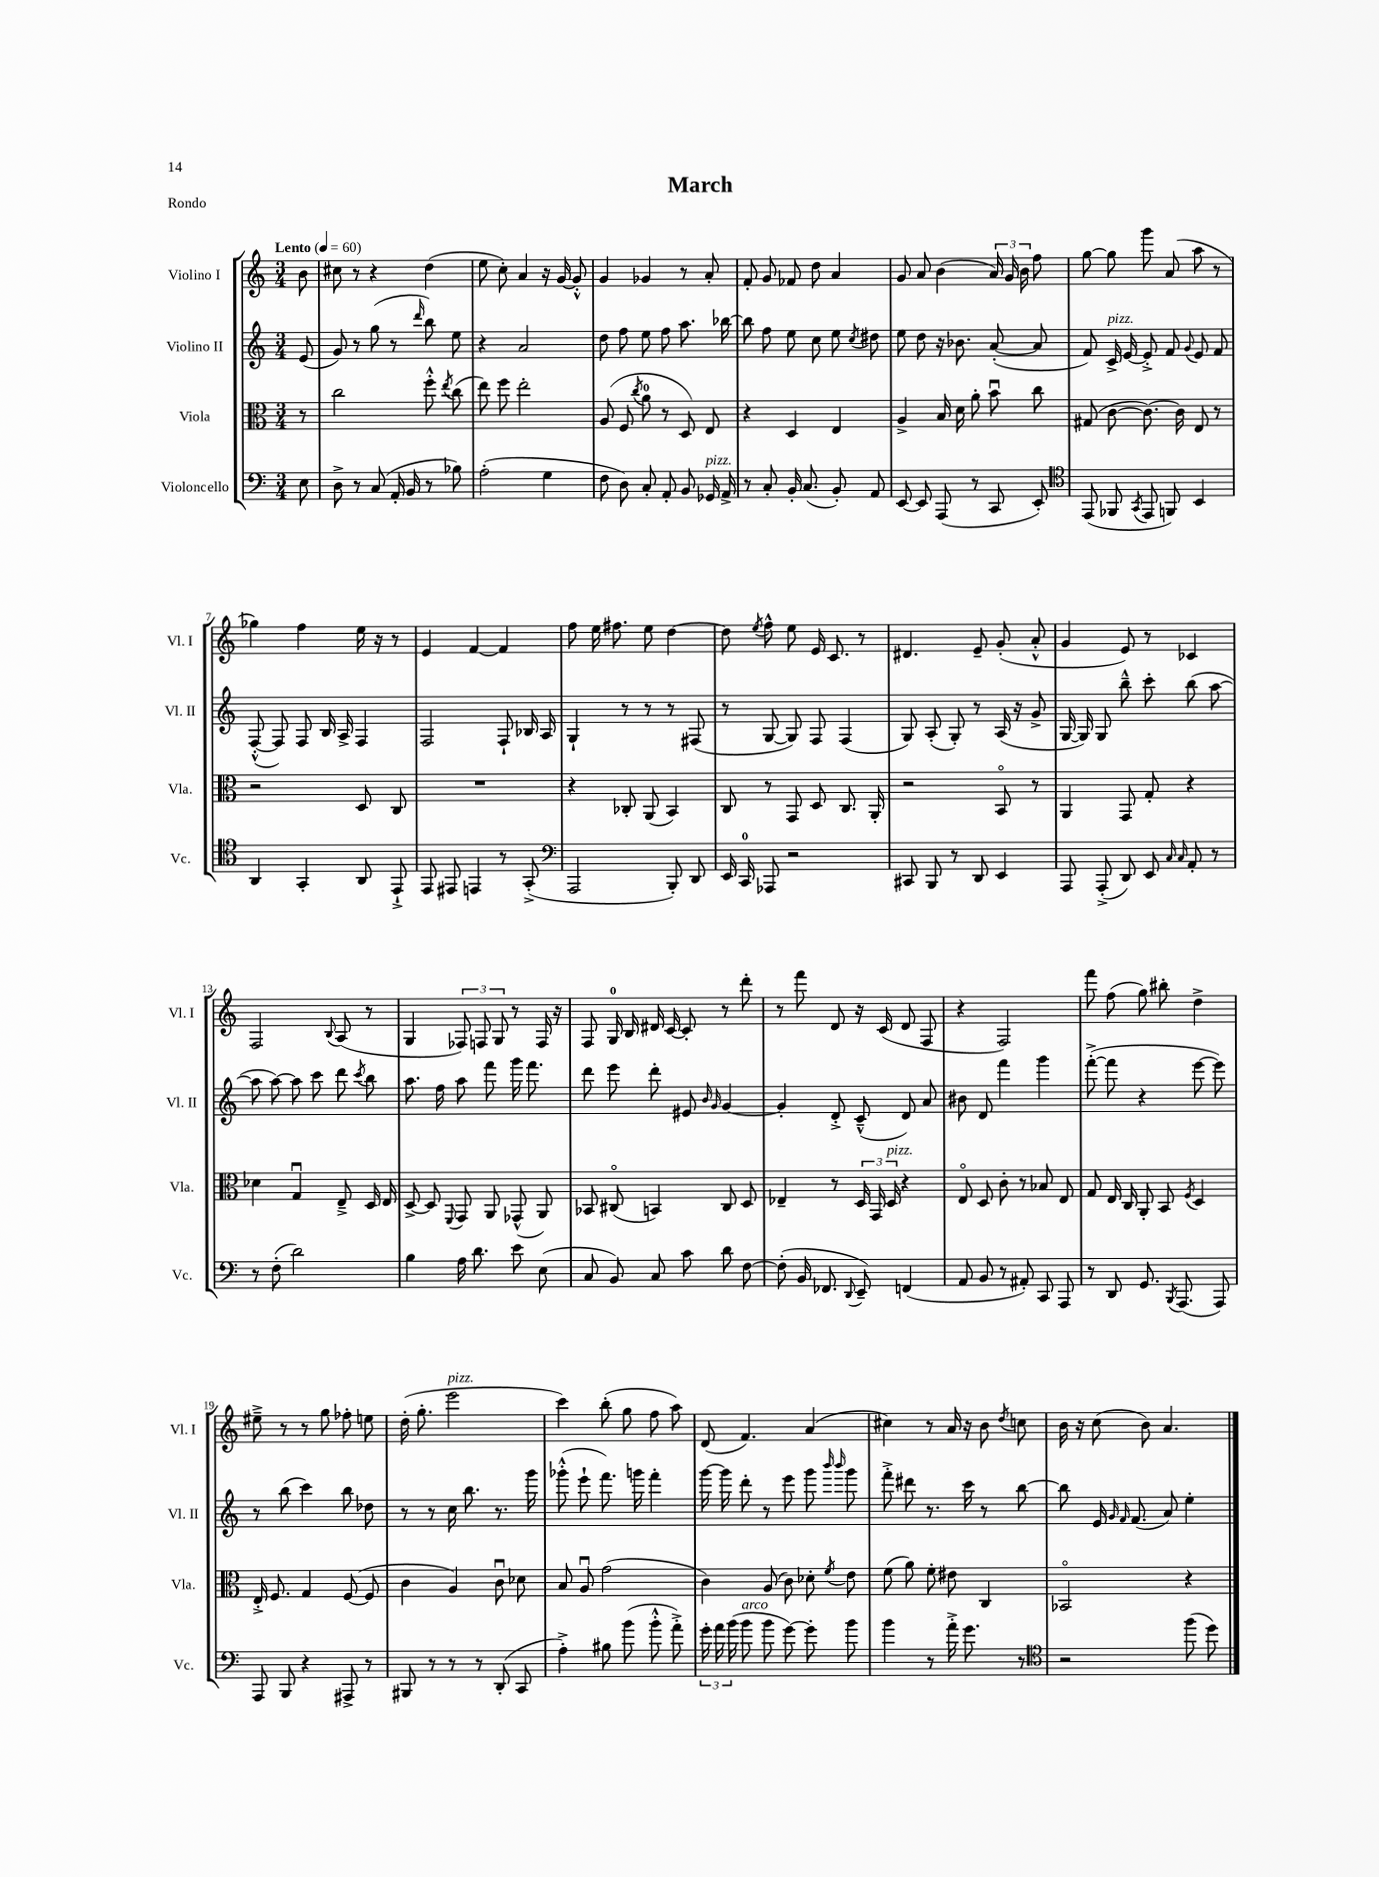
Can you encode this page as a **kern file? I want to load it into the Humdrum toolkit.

**kern	**kern	**kern	**kern
*part4	*part3	*part2	*part1
*staff4	*staff3	*staff2	*staff1
*I"Violoncello	*I"Viola	*I"Violino II	*I"Violino I
*I'Vc.	*I'Vla.	*I'Vl. II	*I'Vl. I
*clefF4	*clefC3	*clefG2	*clefG2
*k[]	*k[]	*k[]	*k[]
*M3/4	*M3/4	*M3/4	*M3/4
*MM60	*MM60	*MM60	*MM60
=	=	=	=
!	!	!	!LO:TX:a:B:t=Lento
8E\	8r	(8e/	8b\
=1	=1	=1	=1
8D^\	2cc\	8g/)	8cc#X\
8r	.	8r	8r
(8C/	.	(8gg\	4r
16AA'/	.	8r	.
16BB/	.	.	.
.	.	16qqddd/	.
8r	8ff'^^\	8bb\)	(4dd\
.	8qee/	.	.
8B-X\)	(8cc\	8ee\	.
=2	=2	=2	=2
(2A'\	8ee\)	4r	8ee\
.	8ff\	.	8cc'\)
.	2ee'\	2a/	4a/
4G\	.	.	16r
.	.	.	[16g/
.	.	.	8g'^^/]
=3	=3	=3	=3
8F\	(8A/	8dd\	4g/
8D\)	8F/	8ff\	.
.	8qcc/	.	.
8C'/	8a\	8ee\	4g-X/
8AA'/	8r	8ff\	.
8BB/	8D/)	8.aa\	8r
!LO:TX:a:i:t=pizz.	!	!	!
16GG-X/	8E/	.	8a'/
16AA^/	.	[16bb-X\	.
=4	=4	=4	=4
8r	4r	8bb-\]	8f'/
8C'/	.	8ff\	8g/
16BB'/	4D/	8ee\	8f-X/
(8.C/	.	.	.
.	.	8cc\	8dd\
8BB'/)	4E/	8ee\	4a/
.	.	8qcc/	.
8AA/	.	8dd#X\	.
=5	=5	=5	=5
[8EE/	4A^/	8ee\	8g/
8EE/]	.	8dd\	8a/
(8AAA/	16B/	16r	(4b\
.	16d\	8.b-X\	.
8r	8a'\	.	.
8CC/	8bu\	([8a'/	24a/)
.	.	.	24g/
.	.	.	24b\
8EE'/)	8cc\	8a/]	8ff\
=6	=6	=6	=6
*clefC4	*	*	*
(8EE/	(8G#X/	8f/)	[8gg\
!	!	!LO:TX:a:i:t=pizz.	!
8FF-X/	[8c\	16c^/	8gg\]
.	.	[16e/	.
8qGG/	.	.	.
8EE/	8.c\_)	8e'^/]	8ggg\
8FFn/)	.	8f/	(8a/
.	16c\]	.	.
.	.	8qqg/	.
4BB/	8E/	8e/	8aa\
.	8r	8f/	8r
!!LO:LB:g=z
=7	=7	=7	=7
4AA/	2r	([8F'^^/	4gg-X\)
.	.	8F/])	.
4GG'/	.	8F/	4ff\
.	.	16B/	.
.	.	16A^/	.
8AA/	8D/	4F/	16ee\
.	.	.	16r
8EE`^/	8C/	.	8r
=8	=8	=8	=8
8EE/	2.r	2F/	4e/
8EE#X/	.	.	.
4EEn/	.	.	[4f/
8r	.	8F`/	4f/]
(8GG'^/	.	16B-X/	.
.	.	16A/	.
=9	=9	=9	=9
*clefF4	*	*	*
2AAA/	4r	4G`/	8ff\
.	.	.	16ee\
.	.	.	8.ff#X\
.	8C-X'/	8r	.
.	(8AA/	8r	8ee\
8BBB'/)	4BB/)	8r	[4dd\
8DD/	.	(8F#X/	.
=10	=10	=10	=10
16EE/	8C/	8r	8dd\]
16CC/	.	.	.
.	.	.	8qee/
8AAA-X/	8r	[8G/	8ff^^\
2r	8GG/	8G/])	8ee\
.	8D/	8F/	16e/
.	.	.	8.c/
.	8.C/	(4F/	.
.	.	.	8r
.	16AA'/	.	.
=11	=11	=11	=11
8CC#X/	2r	8G/)	4.d#X/
8BBB/	.	(8A'/	.
8r	.	8G'/)	.
8DD/	.	8r	8e~/
4EE/	8BB/	(16A/	(8g'/
.	.	16r	.
.	8r	8g^/	8a'^^/
=12	=12	=12	=12
8AAA/	4AA/	[16G/	4g/
.	.	16G/])	.
(8AAA'^/	.	8G/	.
8DD/)	8GG/	8bb~^^\	8e/)
8EE/	8G'/	8ccc'\	8r
16qqC/	.	.	.
16qqC/	.	.	.
8AA'/	4r	(8bb\	4c-X/
8r	.	[8aa\	.
!!LO:LB:g=z
=13	=13	=13	=13
8r	4d-X\	8aa\]	2F/
(8F'\	.	[8aa\)	.
2d\)	4Gu/	8aa\]	.
.	.	8ccc\	.
.	.	.	8qqB/
.	8E~^/	8ddd\	(8A/
.	.	8qccc/	.
.	16D/	8bb\	8r
.	16E/	.	.
=14	=14	=14	=14
4B\	[8D^/	8.aa\	4G/
.	8D/]	.	.
.	.	16ff\	.
.	8qqFF/	.	.
16A\	8GG/	8aa\	12F-X/)
8.d\	.	.	.
.	.	.	12Fn/
.	8AA/	8fff\	.
.	.	.	12G/
8e\	(8GG-X^^/	16ggg\	8r
.	.	8.fff\	.
(8E\	8AA/)	.	16F/
.	.	.	16r
=15	=15	=15	=15
8C/	8BB-X/	8ddd\	8F/
8BB/)	(8C#X/	8eee\	16G/
.	.	.	16B/
8C/	4BBn/)	8ddd'\	16d#X/
.	.	.	[16c/
8c\	.	8e#X/	8c'/]
.	.	16qqb/	.
.	.	16qqg/	.
8d\	8C#/	[4g/	8r
[8F\	8D/	.	8ddd'\
=16	=16	=16	=16
(8F'\]	4E-X~/	4g'/]	8r
16BB/	.	.	8fff\
8.FF-X/	.	.	.
.	8r	8d'^/	8d/
8qqDD/	.	.	.
8EE~/)	24D/	(8c~^^/	16r
.	24GG/	.	.
.	.	.	(16c/
!	!LO:TX:a:i:t=pizz.	!	!
.	24D/	.	.
(4FFn/	4r	8d/)	8d/
.	.	8a/	8F/
=17	=17	=17	=17
8AA/	8E/	8b#X\	4r
8BB/	8D/	8d/	.
8r	8c'\	4fff\	2F/)
8AA#X'/)	8r	.	.
8CC/	8B-X/	4ggg\	.
8AAA/	8E/	.	.
=18	=18	=18	=18
8r	8G/	([8fff'^\	8fff\
8DD/	16E/	8fff\]	(8ff\
.	16C/	.	.
8.GG/	8AA'/	4r	8gg\)
.	8BB/	.	8bb#X'\
8qBBB/	.	.	.
(8.AAA/	.	.	.
.	8qF/	.	.
.	4D/	[8eee\	4dd^\
8AAA/)	.	8eee\])	.
!!LO:LB:g=z
=19	=19	=19	=19
8AAA/	16E'^/	8r	8ee#X~^\
.	8.F/	.	.
8BBB/	.	(8bb\	8r
4r	4G/	4ccc\)	8r
.	.	.	8gg\
8AAA#X^/	([8F/	8bb\	8ff-X'\
8r	8F/]	8dd-X\	8een\
=20	=20	=20	=20
8BBB#X/	4c\	8r	(16dd'\
.	.	.	8.gg'\
8r	.	8r	.
!	!	!	!LO:TX:a:i:t=pizz.
8r	4A/)	16cc\	2eee\
.	.	8.bb\	.
8r	.	.	.
(8DD'/	8cu\	8.r	.
8CC/	8d-X\	.	.
.	.	16ggg\	.
=21	=21	=21	=21
4A'^\)	8B/	(8ggg-X'^^\	4ccc\)
.	8Au/	8eee`\	.
8B#X\	(2g\	8.fff\)	(8bb'\
(8b\	.	.	8gg\
.	.	16gggn\	.
8b'^^\	.	4fff'\	8ff\
8a'^\)	.	.	8aa\)
=22	=22	=22	=22
24g'\	4c\)	[16ggg\	(8d/
24a\	.	.	.
.	.	16ggg\]	.
(24b\	.	.	.
!LO:TX:a:i:t=arco	!	!	!
8b\	.	8ddd'\	4.f/)
8b\	(8A/	8r	.
[8g\)	8c\)	8eee\	.
8g'\]	8d-X'\	8ggg\	(4a/
.	.	16qqbbb/	.
.	8qf/	16qqbbb/	.
8b\	8e\	8ggg\	.
=23	=23	=23	=23
4b\	(8f\	8fff'^\	4cc#X\)
.	8a\)	8ddd#X\	.
8r	8f'\	8.r	8r
16a'^\	8e#X\	.	16a/
8.g\	.	16ccc\	16r
.	4C/	8r	8b\
.	.	.	8qdd/
8r	.	[8bb\	8ccn\
=24	=24	=24	=24
*clefC4	*	*	*
2r	2BB-X/	8bb\]	16b\
.	.	.	16r
.	.	16e/	(8cc\
.	.	16qqg/	.
.	.	16qqf/	.
.	.	(8.f/	.
.	.	.	8b\)
.	.	8a/)	4.a/
(8ff\	4r	4ee'\	.
8dd\)	.	.	.
==	==	==	==
*-	*-	*-	*-
